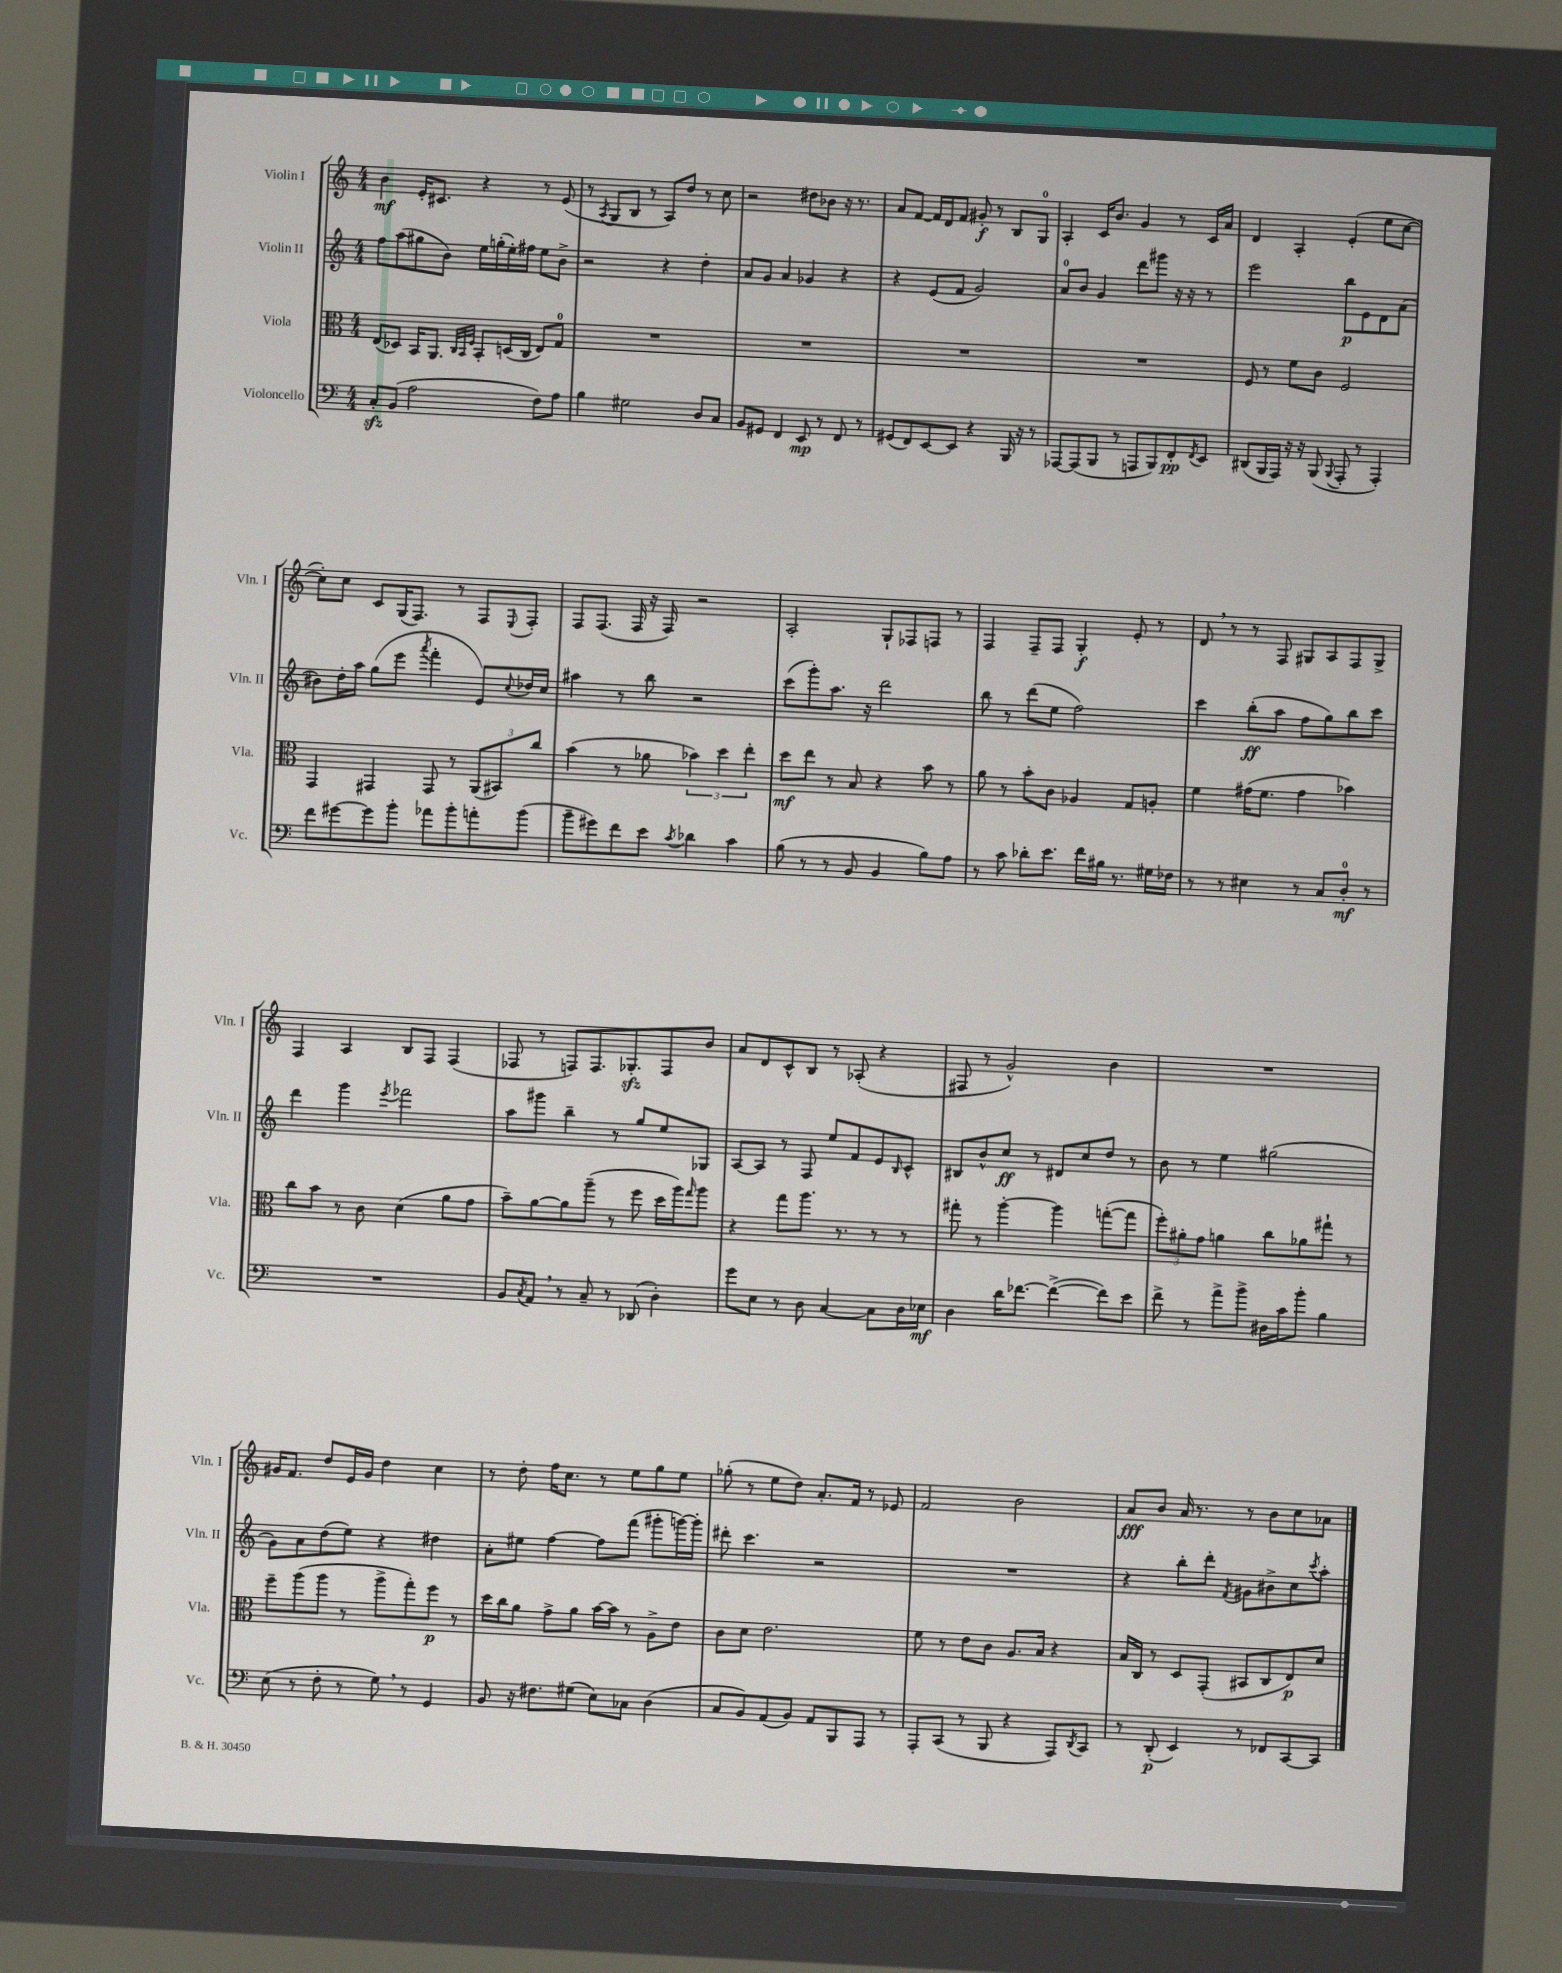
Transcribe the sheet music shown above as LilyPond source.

<<
\new StaffGroup <<
\new Staff = "s0" \with { instrumentName = "Violin I" shortInstrumentName = "Vln. I" } {
    \clef treble \key c \major \numericTimeSignature \time 4/4
    b'4\mf e'16-. cis'8. r4 r8 e'8( |
    r8 \acciaccatura { a8 } g8 b8 r8 a8) d''8 r8 c''8 |
    r2 dis''8 bes'8 r16 r8. |
    a'8 f'8~ f'16 d'16 f'8 gis'8-.\f r8 b8 g8-0 |
    a4-. c'16 b'8. g'4 r8 c'16 a'16 |
    d'4 a4-. e'4-.( e''8 c''8~ |
    c''8-.) c''8 c'8 g16( f8.) r8 f8 \appoggiatura { e8 } f8-. |
    f8 f8.( f16 r16 f16) r2 |
    a2-. g8-! fes8 f8 r8 |
    f4 f8-- f8 g4-.\f e'8-. r8 |
    d'8 \breathe r8 r8 f8 gis8 a8 f8 gis8-> |
    f4 a4 b8 f8 f4( |
    fes8 r8 f8) f8. ges8.-.\sfz f8 b'8 |
    a'8 d'8 c'8-^ b8 r8 aes8-.( r4 |
    fis8 r8 g'2-^) b'4 |
    R1 |
    gis'16 f'8. d''8 e'16 gis'16 d''4 c''4 |
    r8 d''8-. f''16 c''8. r8 e''8 g''8 e''8 |
    ges''8-.( r8 e''8 d''8) a'8.-. f'16 r8 ees'8 |
    f'2 b'2 |
    a'8\fff b'8 a'16 r8. r8 b'8 c''8 aes'8 \bar "|." |
}
\new Staff = "s1" \with { instrumentName = "Violin II" shortInstrumentName = "Vln. II" } {
    \clef treble \key c \major \numericTimeSignature \time 4/4
    f''8 a''8( gis''8 b'8) e''16 g''16-.( e''16-.) fis''16 e''8 b'8-> |
    r2 r4 d''4-. |
    a'8 g'8 a'4 ges'4 r4 |
    r4 e'8( f'8 g'2) |
    a'8-0 b'8 g'4 d'''8 gis'''8 r16 r16 r8 |
    e'''2 b''8\p e'8 d'8 a'8( |
    bis'8) d''16-. a''16 g''8( e'''8 \acciaccatura { a'''8 } f'''4-. e'8) \appoggiatura { c''8 } des''16 c''16 |
    ais''4 r8 b''8 r2 |
    c'''8( g'''8-.) a''8. r16 d'''2 |
    b''8 r8 d'''8( e''8 f''2) |
    c'''4 b''8-.\ff( a''8 f''8 g''8) b''8 c'''8 |
    d'''4 g'''4 \acciaccatura { e'''8 } fes'''2 |
    a''8 gis'''8 b''4-- r8 g''8 e''8 ges8 |
    a8~ a8 r8 f8 e''8 f'8 e'8 \grace { b16 } c'8-^ |
    bis8 b'8-^ c''8\ff r8 dis'8 c''8 d''8 r8 |
    b'8 r8 e''4 gis''2( |
    g'8) a'8 d''8( e''8) r4 dis''4 |
    a'8-. eis''8 f''4~ f''8 f'''8( gis'''8-. g'''16~) g'''16-. |
    dis'''8-. c'''4. r2 |
    R1 |
    r4 b''8-. d'''8-. \acciaccatura { f'8 } gis'8 bis'8-> c''8 \acciaccatura { c'''8 } a''8-. \bar "|." |
}
\new Staff = "s2" \with { instrumentName = "Viola" shortInstrumentName = "Vla." } {
    \clef alto \key c \major \numericTimeSignature \time 4/4
    e8( des8) b,16 a,8. \grace { c32 b,32 f32 } b,8-. d16( c16 e8) g8-0 |
    R1 |
    R1 |
    R1 |
    R1 |
    f8 r8 f'8 c'8 f2 |
    g,4 gis,4 gis,8 r8 \tuplet 3/2 { a,8( bis,8) c''8 } |
    b'4( r8 aes'8 \tuplet 3/2 { bes'4) d''4 e''4-. } |
    d''8\mf e''8 r8 b8 r4 b'8 r8 |
    a'8 r8 b'8-. c'8 aes4 g8 a8-. |
    f'4 gis'16( f'8. gis'4 bes'4) |
    c''8 b'8 r8 c'8 d'4( a'8 g'8 |
    b'8--) a'8~ a'8 a''8--( r8 f''8 d''16 a''16) \grace { g''16 } a''8 |
    r4 g''8 a''8. r8. r8 r8 |
    gis''8-. r8 a''4~-. a''4 g''8~-.( g''8 |
    \tuplet 3/2 { f''8-.) ais'8-. g'8 } a'4 c''8 aes'8 gis''8-! r8 |
    f''8-- a''8( a''8 r8 a''8-> g''8-.) f''8\p r8 |
    d''16 c''16 a'8 g'8-> a'8 b'16~ b'16 r8 a8-> e'8 |
    c'8 d'8 e'2. |
    f'8 r8 e'8 c'8 a8. b16 r4 |
    b16 c16 r8 d8 g,8-.( bis,8 c8 e8\p) d'8 \bar "|." |
}
\new Staff = "s3" \with { instrumentName = "Violoncello" shortInstrumentName = "Vc." } {
    \clef bass \key c \major \numericTimeSignature \time 4/4
    c8-.\sfz b,8( a2 f8) a8 |
    b4 gis2 d8 c8 |
    b,8 gis,8 f,4 e,8\mp r8 f,8 r8 |
    gis,8( f,8) e,8~ e,8 r4 b,,16 r16 r8 |
    aes,,8~ aes,,8( b,,8 r8 a,,8 b,,8) f,8-.\pp \acciaccatura { f,8 } e,8 |
    dis,8( b,,16 a,,16) r16 r16 b,,8( \appoggiatura { b,,8 } a,,8-. r8 a,,4-.) |
    f'8 gis'8~ gis'8 b'8-. aes'8 b'8-. a'8-. b'8( |
    b'8-- gis'8) f'8 e'8 \acciaccatura { c'8 } des'4 c'4 |
    b8( r8 r8 b,8 b,4 b8) a8 |
    r8 c'8 des'8-. e'8. f'16 bis16 r8. gis16 fes16 |
    r8 r8 eis4 r8 c8 d8-0-.\mf r8 |
    R1 |
    b,8 \acciaccatura { c8 } a,8 \breathe r8 c8-- r8 des,8( d4-.) |
    g'8 e8 r8 d8 c4~ c8 d16 ees16\mf |
    d4 d'16 fes'8.~ fes'4~->( fes'8) e'8 |
    f'8-> r8 a'8-> b'8-> dis16 c'16 b'8-. b4 |
    e8( r8 f8-. r8 g8) \breathe r8 g,4 |
    b,8 r16 fis8. gis8( e8) ces8 d4( |
    c8 b,8) a,8( b,8) a,8 b,,8 a,,8 r8 |
    a,,8-. c,8( r8 b,,8 r4 a,,8) \acciaccatura { d,8 } c,8 |
    r8 d,8-.\p( e,4) r8 fes,8 c,8~ c,8 \bar "|." |
}
>>
>>
\layout { \context { \Score \remove "Bar_number_engraver" } }
